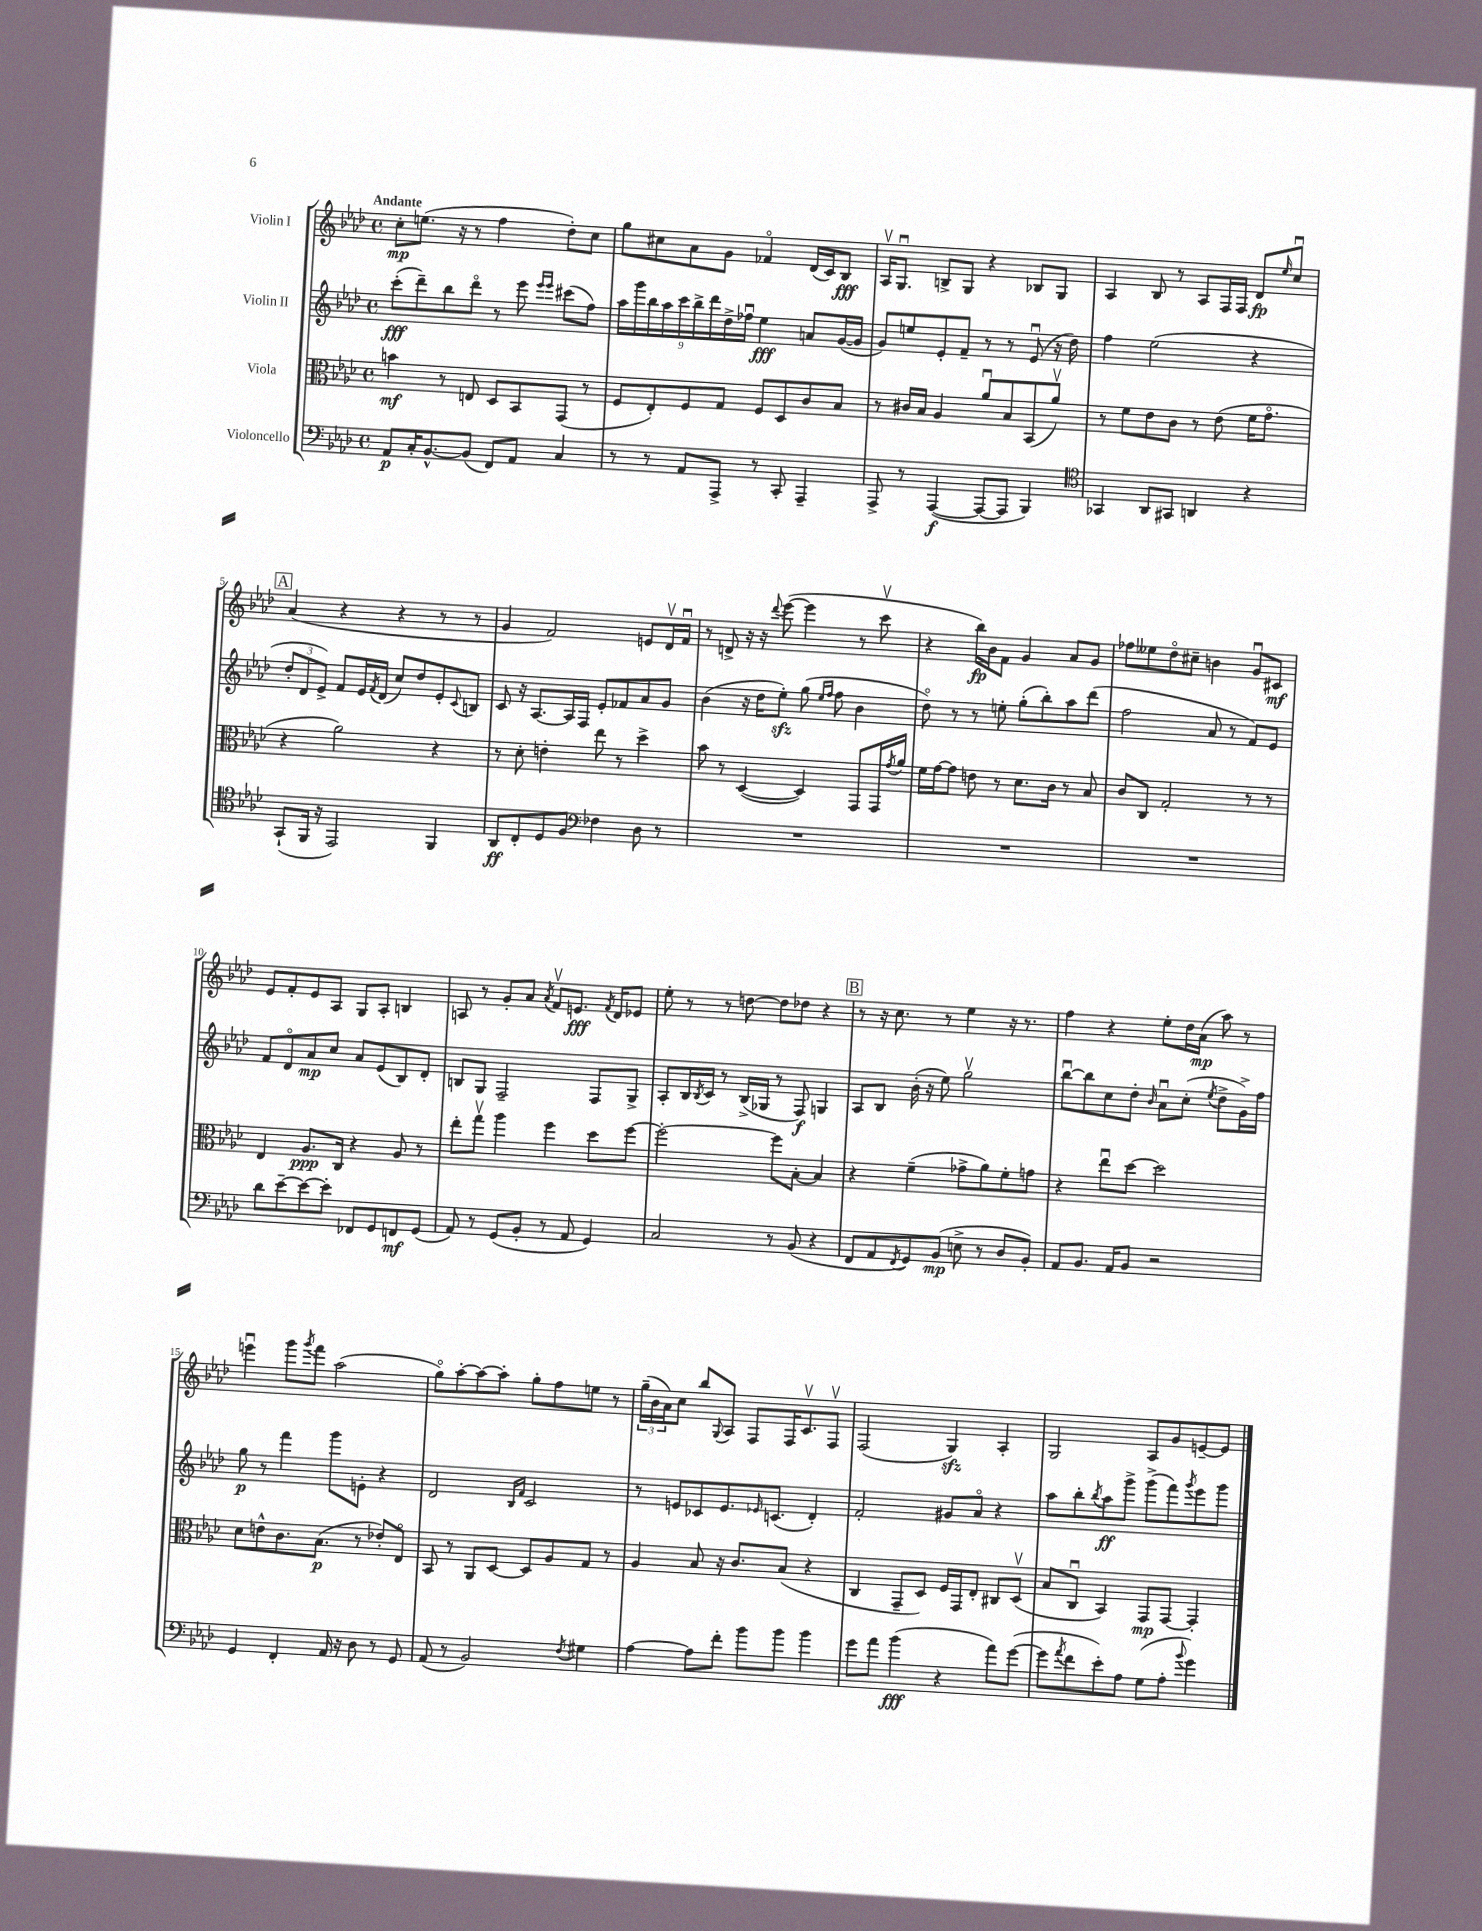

**kern	**kern	**kern	**kern
*staff4	*staff3	*staff2	*staff1
*clefF4	*clefC3	*clefG2	*clefG2
*k[b-e-a-d-]	*k[b-e-a-d-]	*k[b-e-a-d-]	*k[b-e-a-d-]
*M4/4	*M4/4	*M4/4	*M4/4
*met(c)	*met(c)	*met(c)	*met(c)
8AA-	4b	(8ccc'	8cc'
16C'	.	8ddd-~)	(8.ee
[8.BB-^^	.	.	.
.	8r	8bb-	.
.	.	.	16r
(8BB-]	8E	8ddd-o	8r
8FF)	8D-	8r	4ff
8AA-	8BB-	8eee-	.
.	.	16qqeee-	.
.	.	16qqeee-	.
4C	(8GG	(8ccc#	8dd-')
.	8r	8ff)	8cc
=	=	=	=
8r	8F	18aa-	8gg
.	.	18ggg	.
.	.	18bb-	.
8r	8E-')	.	8cc#
.	.	18aa-	.
.	.	18ccc	.
8AA-	8F	.	8a-
.	.	18bb-^	.
.	.	18ddd-	.
8AAA-^	8G	.	8g
.	.	18dd-^	.
.	.	18ff-u	.
8r	8F	4ee-	4f-o
8CC'	8D-	.	.
4AAA-~	8c	8a	(16d-
.	.	.	16c)
.	8B-	([16g	8B-
.	.	16g]	.
=	=	=	=
8AAA-^	8r	8g)	16A-v
.	.	.	8.Gu
8r	16c#	8ee	.
.	16B-	.	.
([4AAA-	4A-	8e-'	8B^
.	.	8f~	8G
8AAA-_	8a-u	8r	4r
8AAA-]	8B-	8r	.
4BBB-)	(8BB-	(8e-u	8B-
.	8a-v)	16r	8G
.	.	16dd-)	.
=	=	=	=
*clefC4	*	*	*
4GG-	8r	4ff	4A-
.	8f	.	.
8AA-	8e-	(2ee-	8B-
8GG#	8c	.	8r
4AA	8r	.	8A-
.	(8e-	.	16F
.	.	.	16F
4r	16f	4r	8d-
.	8.go	.	.
.	.	.	16qqee-
.	.	.	8ccu
=	=	=	=
(8GG`	4r	12dd-'	(4a-
.	.	12d-	.
16FF	.	.	.
.	.	12e-^)	.
16r	.	.	.
2EE-)	2a-)	8f	4r
.	.	16e-	.
.	.	8qf	.
.	.	(16d-	.
.	.	8cc)	4r
.	.	8dd-	.
4FF	4r	8e-'	8r
.	.	8qqc	.
.	.	8B	8r
=	=	=	=
8AA-	8r	8c	4g
8C'	8d-'	16r	.
.	.	[8.A-	.
8D-	4e'	.	2f)
8F	.	16A-]	.
.	.	16F	.
*clefF4	*	*	*
4F-	8ee-	8e-'	.
.	8r	8f-	.
8D-	4dd-^	8a-	8e
8r	.	8g	16d-v
.	.	.	16fu
=	=	=	=
1r	8b-	(4b-	8r
.	8r	.	8d^
.	([4D-	16r	16r
.	.	16dd-	16r
.	.	.	8qqddd-
.	.	8ee-')	([8eee-
.	4D-])	(8gg	4eee-]
.	.	16qqee-	.
.	.	16qqff	.
.	.	8ff	.
.	8GG	4b-	8r
.	16GG	.	8cccv
.	8qg	.	.
.	16a-	.	.
=	=	=	=
1r	16f	8dd-o)	4r
.	[16g	.	.
.	8g]	8r	.
.	8e	8r	16bb-)
.	.	.	16b-
.	8r	8ee'	8f
.	8.d-	(8gg'	4g
.	.	8bb-')	.
.	16c	.	.
.	8r	8aa-	8a-
.	8B-	(8ddd-	8g
=	=	=	=
1r	8c	2ff	8ff-
.	8C	.	8ee--
.	2G'	.	8dd-o
.	.	.	8cc#~
.	.	8a-	4b
.	.	8r	.
.	8r	8f)	8gu
.	8r	8e-	8c#
=	=	=	=
8d-	4E-	8f	8e-
[8e-~	.	8d-o	8f'
8e-_	8.A-	8a-	8e-
8e-']	.	8cc	8A-
.	16C	.	.
8FF-	4r	8a-	8G
8GG	.	(8e-	8A-'
8FF	8A-	8B-)	4B
(8GG	8r	8d-'	.
=	=	=	=
8AA-)	8ee-'	8B	8A
8r	8ggv	8G	8r
(8GG	4aa-	2F~	8g'
8BB-'	.	.	8a-
.	.	.	8qa-
8r	4ff	.	8fv
8AA-	.	.	8.e
4GG)	8dd-	8F	.
.	.	.	8qf
.	.	.	16d-
.	[8ff	8G^	8e-
=	=	=	=
2C	2ff'_	8A-'	8ee-'
.	.	16B-	8r
.	.	8qB-	.
.	.	16c	.
.	.	8r	8r
.	.	(16B-^	[8dd
.	.	16G-	.
8r	8ff]	8r	8dd]
(8BB-	[8B-'	8F)	8dd-
4r	4B-]	4G	4r
=	=	=	=
8FF	4r	8A-	8r
8AA-	.	8B-	16r
.	.	.	8.cc
8qFF	.	.	.
8GG)	(4f~	(16b-'	.
.	.	16r	.
(8BB-	.	8ee-)	8r
8E^	8g-^	2ggv	4ee-
8r	8a-)	.	.
8D-	8f'	.	16r
.	.	.	8.r
8BB-')	8g	.	.
=	=	=	=
8AA-	4r	[8bb-u	4ff
8.BB-	.	8bb-]	.
.	8ee-u	8cc	4r
16AA-	.	.	.
8BB-	[8dd-	8dd-'	.
.	.	16qqb-	.
2r	2dd-]	8a-u	8ee-'
.	.	(8cc'	16dd-
.	.	.	(16a-
.	.	8qee-	.
.	.	8dd-^	8aa-)
.	.	16g^)	8r
.	.	16ff	.
=	=	=	=
4GG	8d-	8gg	4eeeu
.	8e^^	8r	.
4FF'	8.c	4fff	8ggg
.	.	.	8qggg
.	.	.	8fff
.	(8.B-	.	.
16AA-	.	8ggg	(2aa-
16r	.	.	.
8D-	8r	8e'	.
8r	8e-')	4r	.
8GG	8E-o	.	.
=	=	=	=
(8AA-	8BB-	2d-	8ggo)
8r	8r	.	[8aa-'
2BB-)	8AA-	.	8aa-_
.	[8D-	.	8aa-']
.	.	16qqB-	.
.	.	16qqf	.
.	8D-]	2c	8gg'
.	8A-	.	8ff
8qF	.	.	.
4G#	8G	.	8ee
.	8r	.	8r
=	=	=	=
[4A-	4A-	8r	(24gg~
.	.	.	24b-
.	.	.	24a-)
.	.	8e	8cc
8A-]	8B-	8c-	8bb-
.	.	.	8qqG
8f'	16r	8.e	8A-
.	8.c	.	.
8b-	.	.	8F
.	.	16qqe-	.
.	.	(8.c	.
8b-	(8B-	.	16F
.	.	.	8.cv
4b-	4r	4d-')	.
.	.	.	8Fv
=	=	=	=
8g	4C	2f'	(2F
8a-	.	.	.
(4b-	8GG~	.	.
.	8D-)	.	.
4r	16F	8g#	4G)
.	16GG	.	.
.	8E-'	8a-o	.
8a-)	8C#	4r	4A-'
([8g	(8D-v	.	.
=	=	=	=
8g]	8B-	8aa-	2G
8qa-	.	.	.
8f	8Cu	8bb-'	.
.	.	8qbb-	.
8e-')	4BB-)	8aa-	.
8A-	.	8ggg^	.
(8G	8GG	(8ggg^	8A-
8A-'	[8GG	8fff)	8g
8qqb-	.	8qggg	.
4g)	4GG']	8eee-	[8e~
.	.	8ggg	8e]
==	==	==	==
*-	*-	*-	*-
